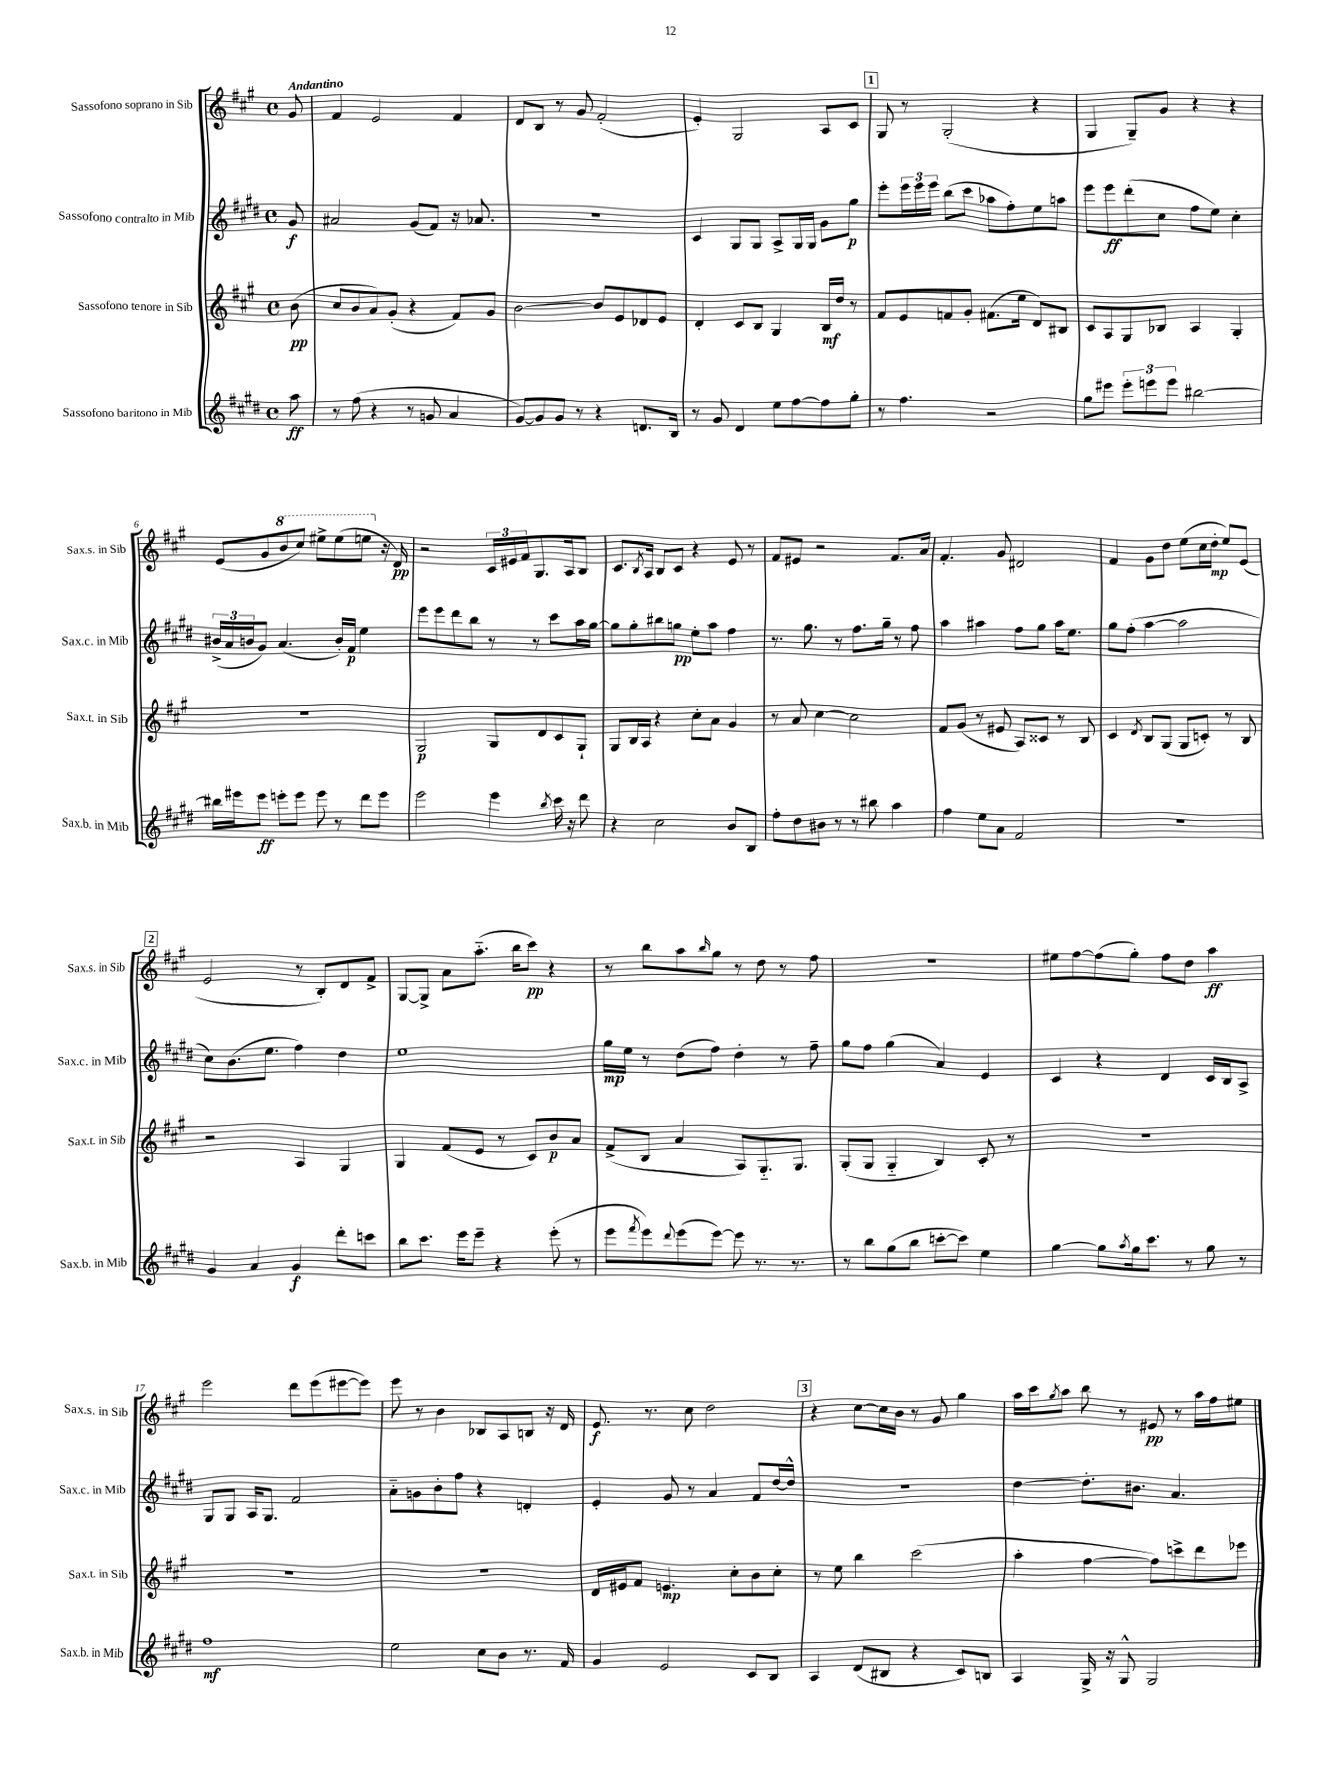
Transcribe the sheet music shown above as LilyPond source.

<<
\new StaffGroup <<
\new Staff = "s0" \with { instrumentName = "Sassofono soprano in Sib" shortInstrumentName = "Sax.s. in Sib" } {
    \clef treble \key a \major \defaultTimeSignature \time 4/4 \partial 8 \tempo "Andantino"
    gis'8 |
    fis'4 e'2 fis'4 |
    d'8 b8 r8 gis'8 fis'2-.( |
    e'4-.) gis2 a8 cis'8 |
    \mark \markup { \box "1" } gis8 r8 gis2-.( r4 |
    gis4 gis8--) gis'8 r4 r4 |
    e'8( gis'8 \ottava #1 b''8 cis'''8) eis'''8-> eis'''8( e'''8 \ottava #0 r16 d'16\pp) |
    r2 \tuplet 3/2 { cis'16 eis'16 fis'16 } gis8. a16 b8 |
    cis'8. \acciaccatura { b8 } a16 b8 cis'8 r4 e'8 r8 |
    fis'8 eis'8 r2 fis'8. a'16 |
    fis'4.-. gis'8 dis'2 |
    fis'4 gis'8 d''8 e''8( cis''16 d''16-.\mp e''8) e'8( |
    \mark \markup { \box "2" } e'2 r8 b8-.) d'8 fis'8-> |
    gis8~ gis8-> a'8 a''8.-_( b''16 cis'''8\pp) r4 |
    r8 b''8 a''8 \grace { b''16 } gis''8 r8 d''8 r8 fis''8 |
    R1 |
    eis''8 fis''8~ fis''8( gis''8-.) fis''8 d''8 a''4\ff |
    e'''2 d'''8 e'''8( eis'''8~ eis'''8) |
    e'''8 r8 b'4 bes8 a8 b8 r16 d'16 |
    e'8.\f r8. cis''8 d''2 |
    \mark \markup { \box "3" } r4 cis''8~ cis''16 b'16 r8 gis'8 gis''4 |
    a''16 cis'''16 \acciaccatura { gis''8 } a''8 b''8 r8 eis'8\pp r8 a''16 fis''16 eis''8 \bar "|." |
}
\new Staff = "s1" \with { instrumentName = "Sassofono contralto in Mib" shortInstrumentName = "Sax.c. in Mib" } {
    \clef treble \key e \major \defaultTimeSignature \time 4/4 \partial 8
    gis'8\f |
    ais'2 gis'8( fis'8) r16 aes'8. |
    R1 |
    cis'4 gis8 gis8 a8-> gis16 gis16 gis'8 gis''8\p |
    \mark \markup { \box "1" } e'''8-. \tuplet 3/2 { e'''16 e'''16 e'''16 } b''8( cis'''8 aes''8 fis''8-.) e''8 a''8 |
    e'''8 e'''8\ff dis'''8-.( cis''8 fis''8 e''8) cis''4-. |
    \tuplet 3/2 { bis'16->( a'16 b'16 } gis'8) a'4.( b'16-.) fis'16\p e''4 |
    e'''8 e'''8 dis'''8 b''8 r8 r8 cis'''8 a''16 gis''16~ |
    gis''8 gis''8-. bis''8 g''8\pp e''8-. a''8 fis''4 |
    r8. gis''8. r8 fis''8. gis''16-- r8 fis''8 |
    a''4 ais''4 fis''8 gis''8 ais''16 e''8. |
    gis''8 fis''8-.( a''4~ a''2 |
    \mark \markup { \box "2" } cis''8) b'8.( e''8. fis''4) dis''4 |
    e''1 |
    gis''16\mp e''16 r8 dis''8( fis''8) dis''4-. r8 fis''8-- |
    gis''8 fis''8 gis''4( a'4) e'4 |
    cis'4 r4 dis'4 cis'16 b16 a8-> |
    gis8 gis8 a16 gis8. fis'2 |
    a'8-_ g'8 b'8-. fis''8 r4 d'4-. |
    e'4-. gis'8 r8 a'4 fis'8 dis''16~ dis''16-^ |
    \mark \markup { \box "3" } R1 |
    dis''4~ dis''8.-. bis'8. a'4. \bar "|." |
}
\new Staff = "s2" \with { instrumentName = "Sassofono tenore in Sib" shortInstrumentName = "Sax.t. in Sib" } {
    \clef treble \key a \major \defaultTimeSignature \time 4/4 \partial 8
    b'8\pp( |
    cis''8 b'8 a'8) gis'8-.( r4 fis'8) gis'8 |
    b'2~ b'8 e'8 des'8 e'8 |
    d'4-. cis'8 b8 gis4 b16\mf d''16 r8 |
    \mark \markup { \box "1" } fis'8 e'8 f'8 gis'8-. fis'8.( e''16 d'8) bis8 |
    cis'8 a8 gis8 bes8 a4 gis4-. |
    R1 |
    gis2\p gis8 d'8 cis'8 gis8-! |
    gis8 b16 a16 r4 cis''8-. a'8 gis'4 |
    r8 a'8 cis''4~ cis''2 |
    fis'8 gis'8( r8 eis'8 a8) cisis'8 r8 b8 |
    cis'4 \acciaccatura { d'8 } b8 gis8( gis8 c'8-.) r8 b8 |
    \mark \markup { \box "2" } r2 a4 gis4 |
    gis4 fis'8( e'8 r8 cis'8) b'8\p a'8 |
    fis'8->( b8 a'4 a8) gis8.-_ gis8. |
    gis8-.( gis8 gis4-_ b4) cis'8-. r8 |
    R1 |
    R1 |
    R1 |
    d'16 eis'16 fis'8 e'4.\mp cis''8-. b'8 cis''8-. |
    \mark \markup { \box "3" } r8 e''8 b''4 cis'''2( |
    a''4-. fis''4~ fis''8) c'''8-> d'''8 ees'''8 \bar "|." |
}
\new Staff = "s3" \with { instrumentName = "Sassofono baritono in Mib" shortInstrumentName = "Sax.b. in Mib" } {
    \clef treble \key e \major \defaultTimeSignature \time 4/4 \partial 8
    a''8\ff |
    r8 fis''8( r4 r8 g'8 a'4 |
    gis'8~) gis'8 gis'8 r8 r4 d'8. b16 |
    r8 gis'8 dis'4 e''8 fis''8~ fis''8 gis''8-. |
    \mark \markup { \box "1" } r8 fis''4. r2 |
    gis''8 eis'''8 \tuplet 3/2 { eis'''8-. e'''8 e'''8 } bis''2~ |
    bis''16 eis'''16 eis'''8\ff e'''8-. e'''8 e'''8 r8 dis'''8 e'''8 |
    e'''2 e'''4 \acciaccatura { b''8 } cis'''16 r16 dis'''8 |
    r4 cis''2 b'8 b8 |
    fis''8-. dis''8 bis'8 r8 r8 bis''8 a''4 |
    fis''4 e''8 a'8 fis'2 |
    R1 |
    \mark \markup { \box "2" } gis'4 a'4 gis'4\f dis'''8-. c'''8 |
    b''8 cis'''8. e'''16 e'''8-- r4 e'''8-.( r8 |
    e'''8 \acciaccatura { fis'''8 } e'''8) \appoggiatura { dis'''8 } e'''8( e'''8~) e'''8 r8. r8. |
    r8 b''8 gis''8( b''8 c'''8~-. c'''8) e''4 |
    gis''4~ gis''8 \acciaccatura { a''8 } gis''16 cis'''8. r8 gis''8 r8 |
    fis''1\mf |
    e''2 cis''8 b'8 r8. fis'16 |
    gis'4 e'2 cis'8 b8 |
    \mark \markup { \box "3" } a4 dis'8( bis8 r4 cis'8) b8 |
    a4 gis16-> r16 gis8-^ gis2 \bar "|." |
}
>>
>>
